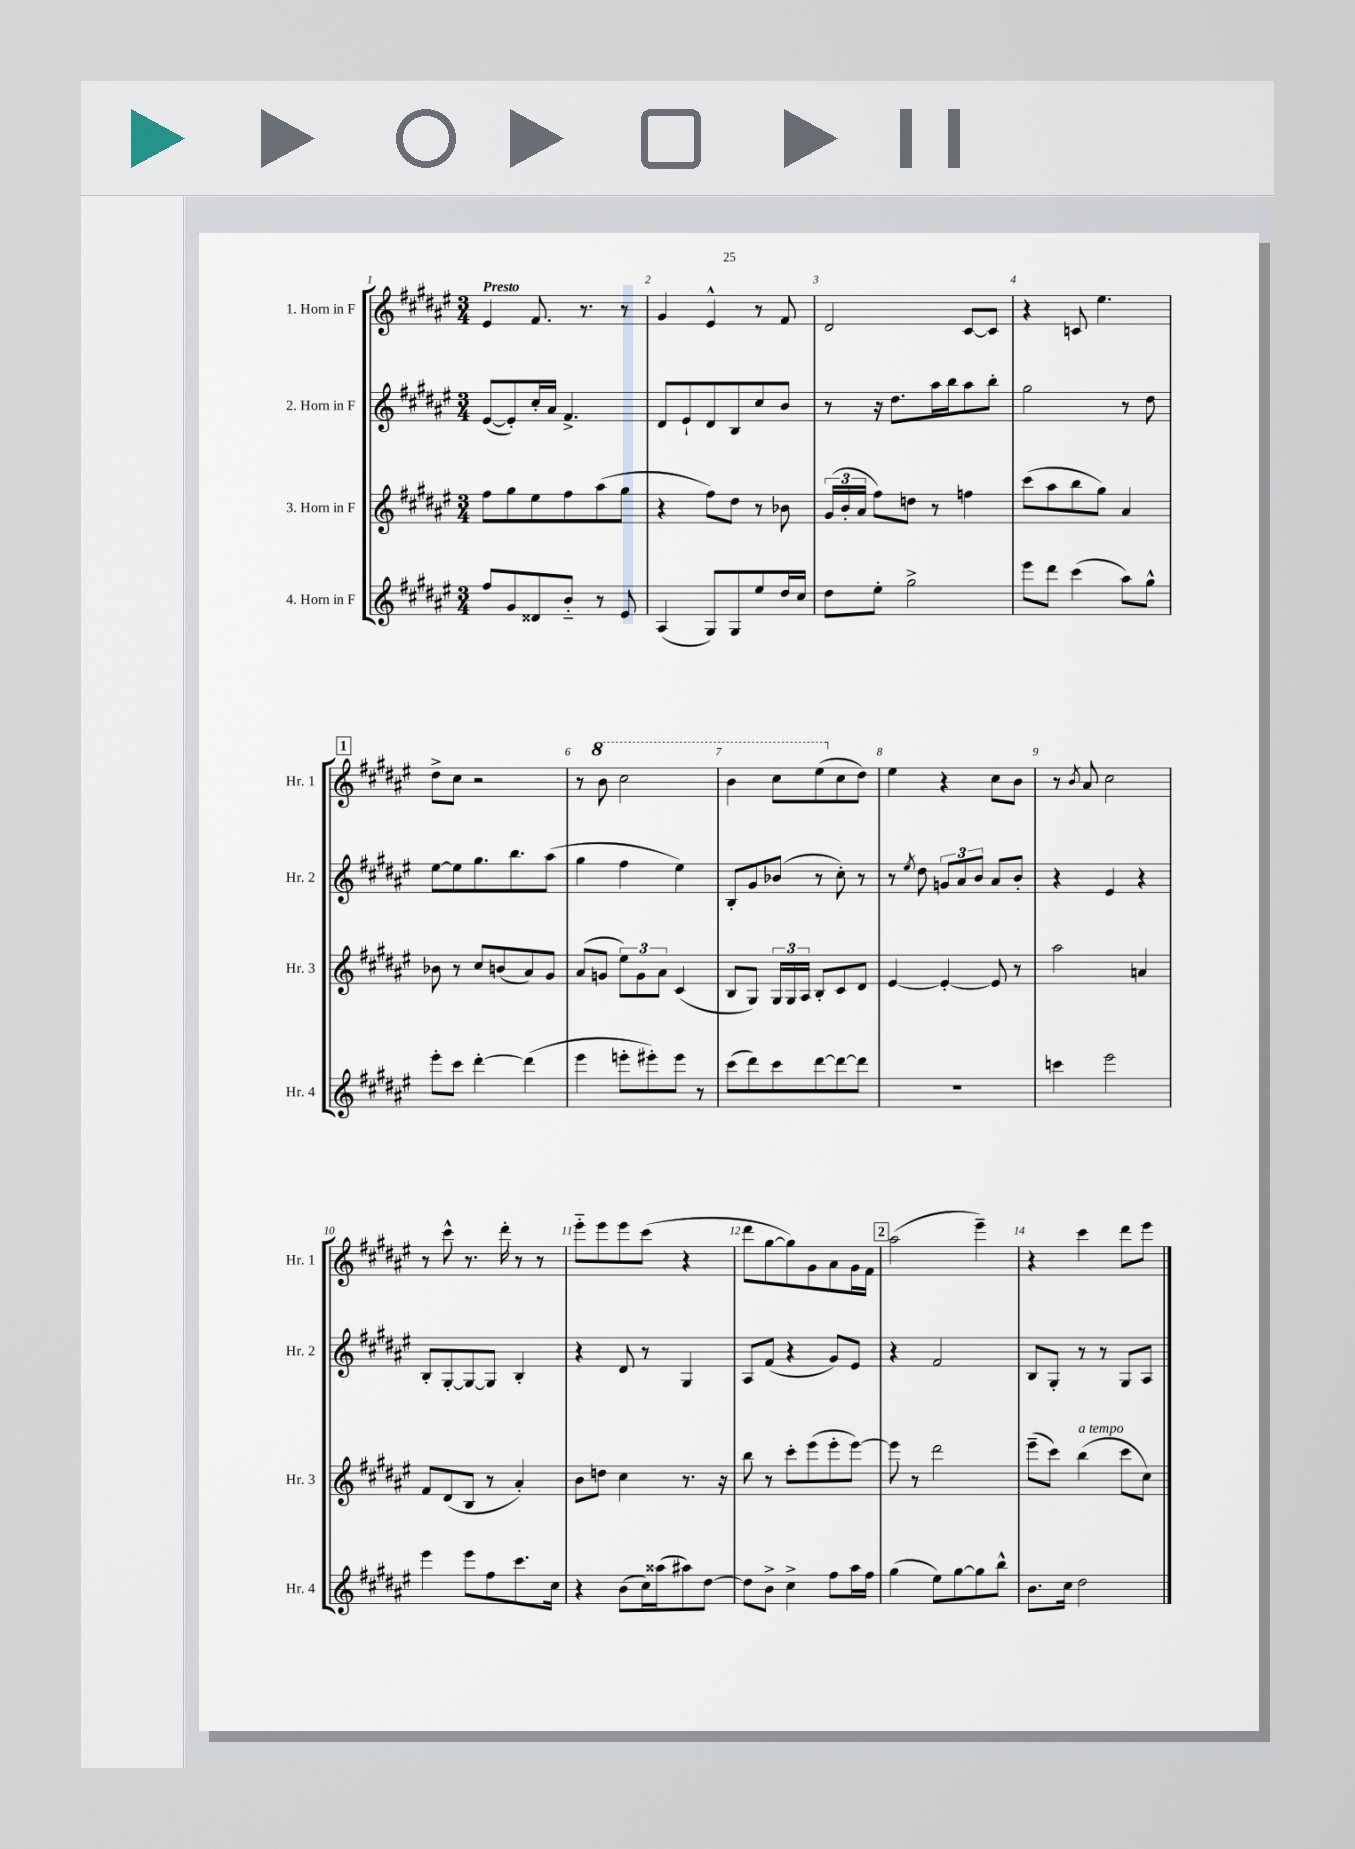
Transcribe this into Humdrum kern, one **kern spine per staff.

**kern	**kern	**kern	**kern
*staff4	*staff3	*staff2	*staff1
*clefG2	*clefG2	*clefG2	*clefG2
*k[f#c#g#d#a#e#]	*k[f#c#g#d#a#e#]	*k[f#c#g#d#a#e#]	*k[f#c#g#d#a#e#]
*M3/4	*M3/4	*M3/4	*M3/4
8ff#	8ff#	([8e#	4e#
8g#	8gg#	8e#'])	.
8d##	8ee#	16cc#'	8.f#
.	.	16a#	.
8b'~	8ff#	4.f#^	.
.	.	.	8.r
8r	(8aa#	.	.
8e#	8gg#	.	8r
=	=	=	=
(4A#	4r	8d#	4g#
.	.	8e#`	.
8G#)	8ff#)	8d#	4e#^^
8G#	8dd#	8B	.
8ee#	8r	8cc#	8r
16dd#	8b-	8b	8f#
16cc#	.	.	.
=	=	=	=
8dd#	(24g#	8r	2d#
.	24b'	.	.
.	24a#	.	.
8ee#'	8ff#)	16r	.
.	.	8.dd#	.
2gg#^	8dd	.	.
.	8r	16aa#	.
.	.	16bb	.
.	4ff	8aa#	[8c#
.	.	8bb'	8c#]
=	=	=	=
8eee#	(8ccc#	2gg#	4r
8ddd#	8aa#	.	.
(4ccc#	8bb	.	8c
.	8gg#)	.	4.ee#
8aa#)	4a#	8r	.
8gg#^^	.	8dd#	.
=	=	=	=
8eee#'	8b-	[8ee#	8dd#^
8ccc#	8r	8ee#]	8cc#
[4ddd#'	8cc#	8.gg#	2r
.	(8b	.	.
.	.	8.bb	.
(4ddd#]	8a#)	.	.
.	8g#	(8aa#	.
=	=	=	=
4eee#	(8a#	4gg#	8r
.	8g	.	8bb
8eee'	12ee#)	4ff#	2ccc#
.	12g	.	.
8eee#')	.	.	.
.	12a#	.	.
8eee#	(4c#	4ee#)	.
8r	.	.	.
=	=	=	=
(8ccc#	8B	8B'	4bb
8ddd#)	8G#)	8g#	.
8ccc#	24G#	(8b-	8ccc#
.	24G#	.	.
.	24A#	.	.
[8ddd#	8B'	8r	(8eee#
8ddd#_	8c#	8cc#')	8cc#
8ddd#]	8d#	8r	8dd#)
=	=	=	=
2.r	[4e#	8r	4ee#
.	.	8qee#	.
.	.	8dd#	.
.	4e#'_	12g	4r
.	.	12a#	.
.	.	12b	.
.	8e#]	8a#	8cc#
.	8r	8b'	8b
=	=	=	=
4ccc	2aa#	4r	8r
.	.	.	8qb
.	.	.	8a#
2eee#	.	4e#	2cc#
.	4a	4r	.
=	=	=	=
4eee#	8f#	8B'	8r
.	(8d#	[8G#'	8ccc#^^
8eee#	8B	8G#_	8.r
8ff#	8r	8G#]	.
.	.	.	16ddd#'
8.ccc#	4a#')	4B'	8r
.	.	.	8r
16cc#	.	.	.
=	=	=	=
4r	8b	4r	8eee#'~
.	8dd	.	8eee#
(8b	4cc#	8d#	8eee#
16cc#)	.	8r	(8ccc#
(16aa##	.	.	.
8aa#)	8.r	4G#	4r
[8dd#	.	.	.
.	16r	.	.
=	=	=	=
8dd#]	8bb	8A#	8ddd#
8b^	8r	(8f#	[8gg#
4cc#^	8ccc#'	4r	8gg#])
.	(8eee#	.	8g#
8ff#	8eee#'	8g#)	8a#
16aa#	[8eee#)	8e#	16g#
16ff#	.	.	16f#
=	=	=	=
(4gg#	8eee#]	4r	(2aa#
.	8r	.	.
8ee#)	2ddd#	2f#	.
[8gg#	.	.	.
8gg#]	.	.	4eee#~)
8bb^^	.	.	.
=	=	=	=
8.b	(8eee#~	8B	4r
.	8ccc#)	8G#'	.
16cc#	.	.	.
2dd#	(4bb	8r	4ccc#
.	.	8r	.
.	8ccc#	8G#	8ddd#
.	8cc#)	8A#	8eee#
==	==	==	==
*-	*-	*-	*-
